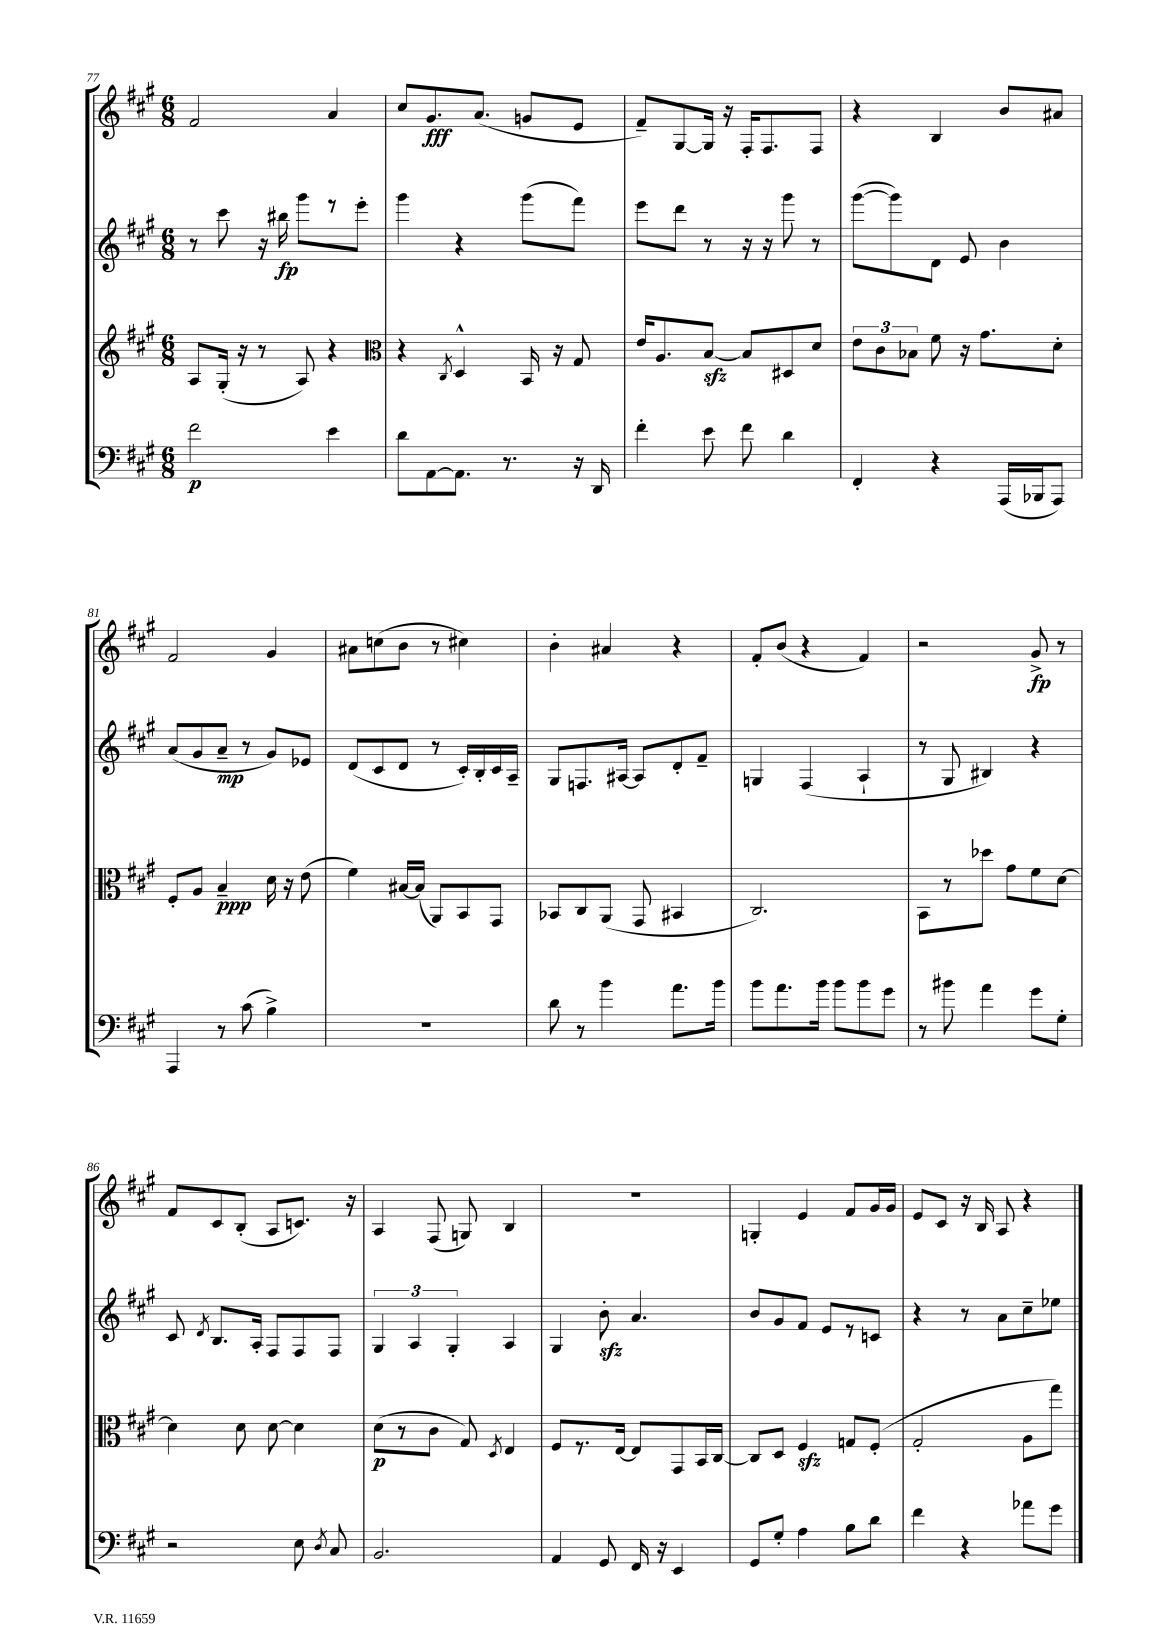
<<
\new StaffGroup <<
\new Staff = "s0" {
    \clef treble \key a \major \numericTimeSignature \time 6/8
    \autoBeamOff fis'2 a'4 |
    cis''8[ gis'8.\fff a'8.]( g'8[ e'8] |
    fis'8[--) gis8~ gis16] r16 fis16[-. fis8. fis8] |
    r4 b4 b'8[ ais'8] |
    fis'2 gis'4 |
    ais'8[ c''8( b'8] r8 cis''4) |
    b'4-. ais'4 r4 |
    fis'8[-. b'8]( r4 fis'4) |
    r2 gis'8->\fp r8 |
    fis'8[ cis'8 b8]-.( a8[ c'8.]) r16 |
    a4 fis8( g8) b4 |
    R2. |
    g4-. e'4 fis'8[ gis'16 gis'16] |
    e'8[ cis'8] r16 b16 a8 r4 \bar "|." |
}
\new Staff = "s1" {
    \clef treble \key a \major \numericTimeSignature \time 6/8
    \autoBeamOff r8 cis'''8 r16 bis''16\fp gis'''8[ r8 e'''8]-. |
    gis'''4 r4 gis'''8[( fis'''8]) |
    e'''8[ d'''8] r8 r16 r16 gis'''8 r8 |
    gis'''8[~( gis'''8) d'8] e'8 b'4 |
    a'8[( gis'8 a'8]--\mp r8 gis'8[) ees'8] |
    d'8[( cis'8 d'8] r8 cis'16[-.) b16-. cis'16 a16]-- |
    gis8[ f8. ais16]~ ais8[ d'8-. fis'8]-- |
    g4 fis4( a4-! |
    r8 gis8 bis4) r4 |
    cis'8 \acciaccatura { d'8 } b8.[ a16]-. fis8[ fis8 fis8] |
    \tuplet 3/2 { gis4 a4 gis4-. } a4 |
    gis4 b'8-.\sfz a'4. |
    b'8[ gis'8 fis'8] e'8[ r8 c'8] |
    r4 r8 a'8[ cis''8-- ees''8] \bar "|." |
}
\new Staff = "s2" {
    \clef treble \key a \major \numericTimeSignature \time 6/8
    \autoBeamOff a8[ gis16]-.( r16 r8 a8) r4 |
    \clef alto r4 \acciaccatura { cis8 } d4-^ b,16 r16 gis8 |
    e'16[ a8. b8]~\sfz b8[ dis8 d'8] |
    \tuplet 3/2 { e'8[ cis'8 bes8] } fis'8 r16 gis'8.[ d'8]-. |
    fis8[-. a8] b4--\ppp d'16 r16 e'8( |
    fis'4) bis16[~ bis16]( a,8[) b,8 gis,8] |
    bes,8[ cis8 a,8]( gis,8 bis,4 |
    cis2.) |
    b,8[ r8 des''8] gis'8[ fis'8 d'8]~ |
    d'4 d'8 d'8~ d'4 |
    d'8[\p( r8 cis'8] gis8) \acciaccatura { d8 } e4 |
    fis8[ r8. e16]~ e8[ gis,8 b,16 cis16]~ |
    cis8[ d8] fis4\sfz g8[ fis8]-.( |
    gis2-. a8[ gis''8]) \bar "|." |
}
\new Staff = "s3" {
    \clef bass \key a \major \numericTimeSignature \time 6/8
    \autoBeamOff fis'2\p e'4 |
    d'8[ a,8~ a,8.] r8. r16 d,16 |
    fis'4-. e'8 fis'8 d'4 |
    fis,4-. r4 a,,16[( bes,,16 a,,8]) |
    a,,4 r8 cis'8( b4->) |
    R2. |
    d'8 r8 b'4 a'8.[ b'16] |
    b'8[ a'8. b'16] b'8[ b'8 gis'8] |
    r8 bis'8 a'4 gis'8[ gis8]-. |
    r2 e8 \acciaccatura { d8 } cis8 |
    b,2. |
    a,4 gis,8 fis,16 r16 e,4 |
    gis,8[ gis8]-. a4 b8[ d'8] |
    fis'4 r4 aes'8[ gis'8] \bar "|." |
}
>>
>>
\layout { \context { \Score currentBarNumber = #77 } }
